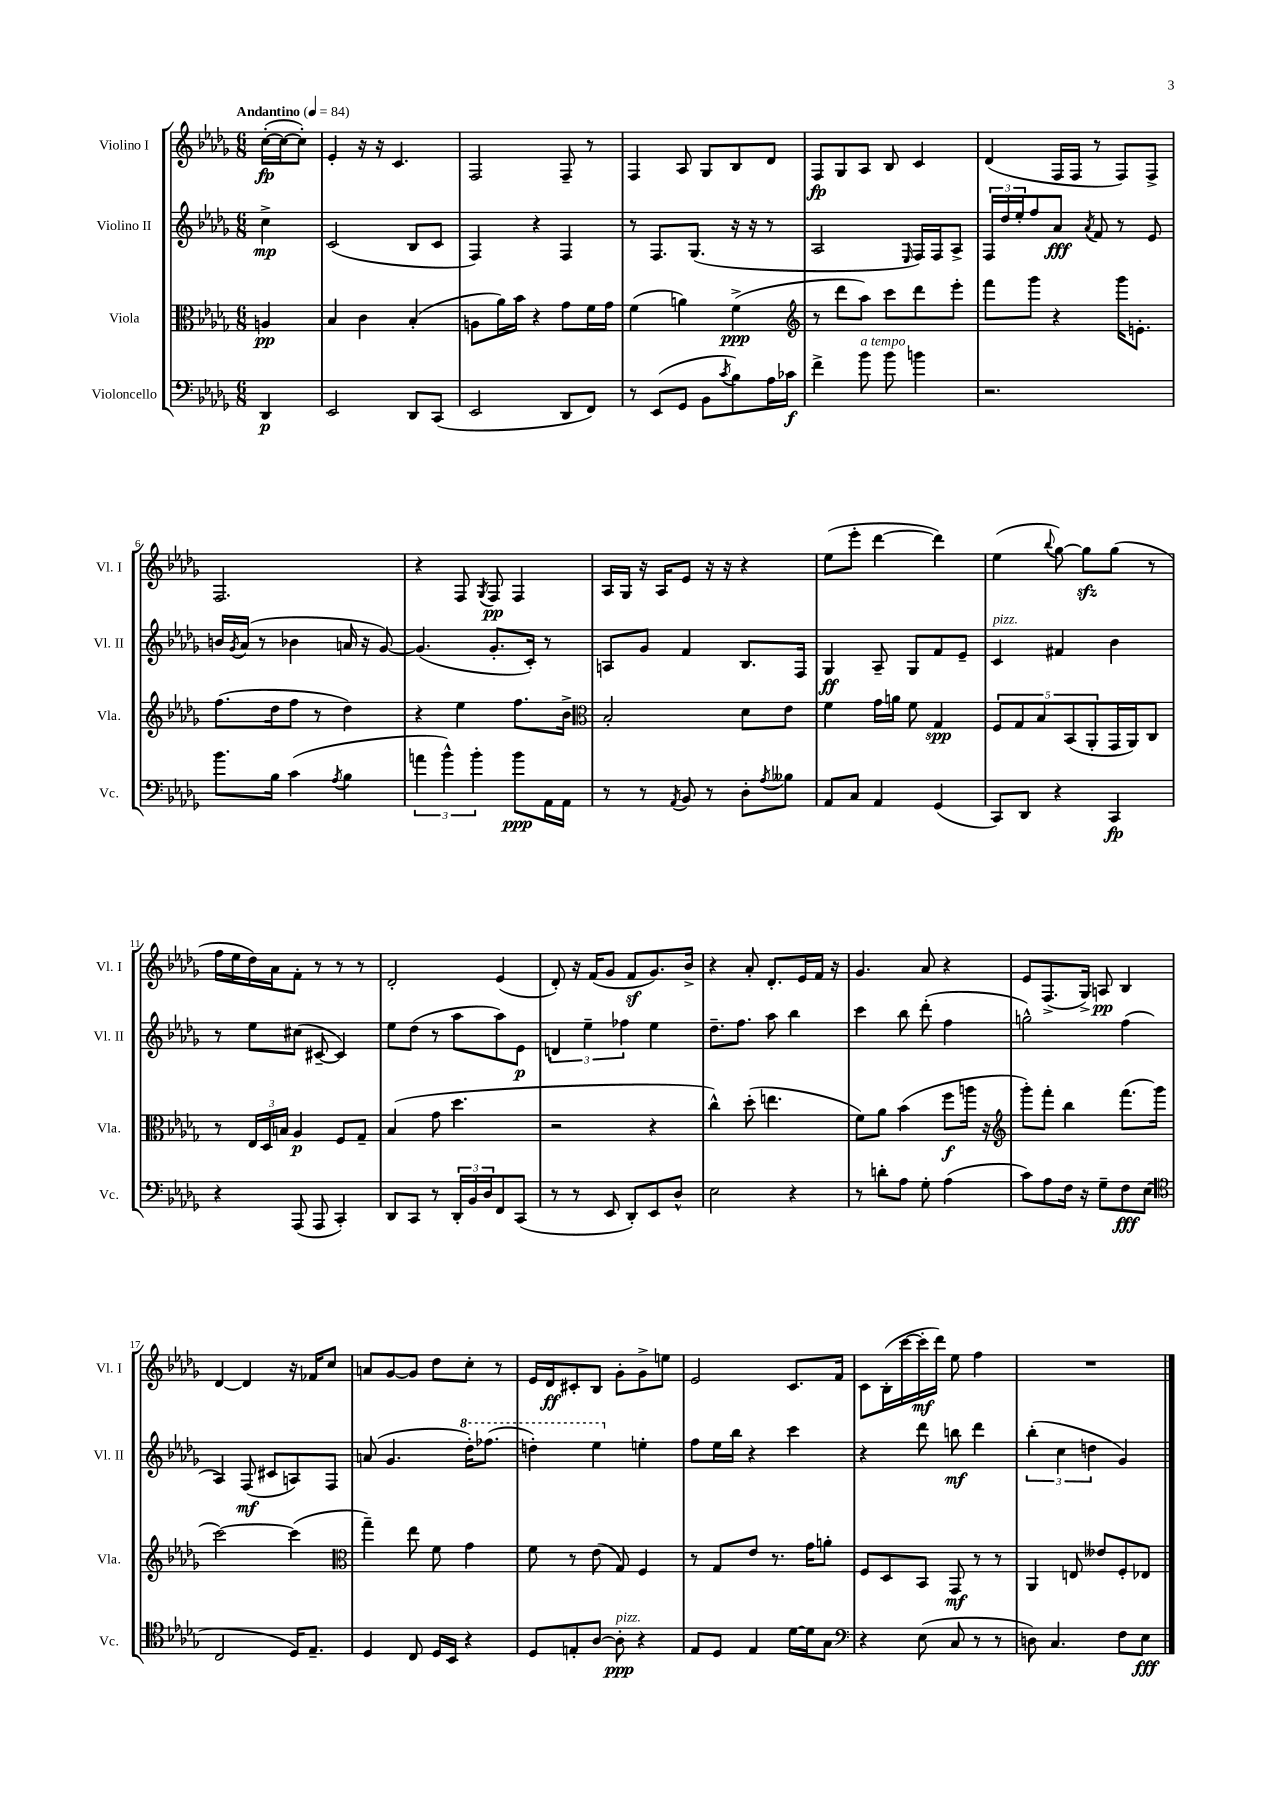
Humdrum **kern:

**kern	**kern	**kern	**kern
*staff4	*staff3	*staff2	*staff1
*clefF4	*clefC3	*clefG2	*clefG2
*k[b-e-a-d-g-]	*k[b-e-a-d-g-]	*k[b-e-a-d-g-]	*k[b-e-a-d-g-]
*M6/8	*M6/8	*M6/8	*M6/8
*MM84	*MM84	*MM84	*MM84
4DD-	4A	4cc^	([16cc'
.	.	.	16cc_
.	.	.	8cc'])
=	=	=	=
2EE-	4B-	(2c	4e-'
.	4c	.	16r
.	.	.	16r
.	.	.	4.c
8DD-	(4B-'	8B-	.
(8CC	.	8c	.
=	=	=	=
2EE-	8A	4F)	2F
.	16a-)	.	.
.	16b-	.	.
.	4r	4r	.
8DD-	8g-	4F	8F~
8FF)	16f	.	8r
.	16g-	.	.
=	=	=	=
8r	(4f	8r	4F
(8EE-	.	8.F	.
8GG-	4a)	.	8A-
.	.	(8.G-	.
8BB-	.	.	8G-
8qc	.	.	.
8B-)	(4f^	16r	8B-
.	.	16r	.
16A-	.	8r	8d-
16c-	.	.	.
=	=	=	=
*	*clefG2	*	*
4f^	8r	2A-	8F
.	8ddd-	.	8G-
8b-	8aa-)	.	8A-
8b-	8ccc	.	8B-
.	.	16qqE-	.
4b	8ddd-	16F)	4c
.	.	16F	.
.	8eee-'	8A-^	.
=	=	=	=
2.r	8fff	24F	(4d-
.	.	24dd-	.
.	.	24ee-'	.
.	8ggg-	8ff	.
.	4r	8a-	16F
.	.	.	16F
.	.	8qa-	.
.	.	8f	8r
.	16ggg-	8r	8F)
.	8.e'	.	.
.	.	8e-	8F^
=	=	=	=
8.b-	(8.ff	16b	2.F
.	.	8qg-	.
.	.	(16a-	.
.	.	8r	.
16B-	16dd-	.	.
(4c	8ff	4b-	.
.	8r	.	.
8qA-	.	.	.
4B-	4dd-)	16a	.
.	.	16r	.
.	.	[8g-)	.
=	=	=	=
6a	4r	(4.g-]	4r
6b-^^)	.	.	.
.	4ee-	.	8F
6b-'	.	.	.
.	.	.	8qG-
.	.	8.g-'	8F
8b-	8.ff	.	4F
.	.	16c')	.
16AA-	.	8r	.
16AA-	16b-^	.	.
=	=	=	=
*	*clefC3	*	*
8r	2B-'	8A	16A-
.	.	.	16G-
8r	.	8g-	16r
.	.	.	16A-
8qAA-	.	.	.
8BB-	.	4f	8e-
8r	.	.	16r
.	.	.	16r
8D-'	8d-	8.B-	4r
8qA-	.	.	.
8B--	8e-	.	.
.	.	16F	.
=	=	=	=
8AA-	4f	4G-	(8ee-
8C	.	.	8eee-'
4AA-	16g-	8A-~	[4ddd-
.	16a	.	.
.	8f	8G-	.
(4GG-	4G-	8f	4ddd-])
.	.	8e-~	.
=	=	=	=
8CC)	10F	4c	(4ee-
.	10G-	.	.
8DD-	.	.	.
.	10B-	.	.
.	.	.	8qqbb-
4r	.	4f#	[8gg-)
.	(10BB-	.	.
.	.	.	8gg-]
.	10AA-'	.	.
4CC	16GG-	4b-	(8gg-
.	16AA-)	.	.
.	8C	.	8r
=	=	=	=
4r	8r	8r	16ff
.	.	.	16ee-
.	24E-	8ee-	16dd-)
.	24D-	.	.
.	.	.	16a-
.	24B	.	.
(8AAA-	4A-	(8cc#	8f'
8AAA-	.	[8c#~	8r
4CC')	8F	4c#])	8r
.	8G-~	.	8r
=	=	=	=
8DD-	(4B-	8ee-	2d-'
8CC	.	(8dd-	.
8r	8g-	8r	.
24DD-'	4.dd-	8aa-	.
24BB-	.	.	.
24D-	.	.	.
8FF	.	8aa-)	(4e-
(8CC	.	8e-	.
=	=	=	=
8r	2r	6d	8d-')
8r	.	.	16r
.	.	6ee-~	.
.	.	.	(16f
8EE-	.	.	8g-
.	.	6ff-	.
8DD-')	.	.	8f
8EE-	4r	4ee-	8.g-)
8D-^^	.	.	.
.	.	.	16b-^
=	=	=	=
2E-	4cc^^)	8.dd-~	4r
.	.	8.ff	.
.	(8dd-'	.	8a-'
.	4.ee	8aa-	8.d-'
4r	.	4bb-	.
.	.	.	16e-
.	.	.	16f
.	.	.	16r
=	=	=	=
8r	8f)	4ccc	4.g-
8d'	8a-	.	.
8A-	(4b-	8bb-	.
8G-'	.	(8ddd-'	8a-
(4A-	8ff	4ff	4r
.	16aa	.	.
.	16r	.	.
=	=	=	=
*	*clefG2	*	*
8c)	8ggg-')	2gg^^)	8e-
8A-	8fff'	.	(8.F^
16F	4bb-	.	.
16r	.	.	16G-^)
8G-~	.	.	8A
8F	(8.fff	(4ff	4B-
(8E-	.	.	.
.	16ggg-	.	.
=	=	=	=
*clefC4	*	*	*
2C	[2ccc)	4A-)	[4d-
.	.	(8F	4d-]
.	.	8c#	.
16D-)	(4ccc]	8A)	16r
8.E-~	.	.	16f-
.	.	8F	8cc
=	=	=	=
*	*clefC3	*	*
4D-	4gg-~)	(8a	8a
.	.	4.g-	[8g-
8C	8ee-	.	8g-]
16D-	8f	.	8dd-
16BB-	.	.	.
4r	4g-	16ddd-')	8cc'
.	.	(8.fff-	.
.	.	.	8r
=	=	=	=
8D-	8f	4ddd')	16e-
.	.	.	16d-
8E'	8r	.	8c#'
[8A-	(8e-	4eee-	8B-
8A-']	8G-)	.	8g-'
4r	4F	4ee'	8g-^
.	.	.	8ee
=	=	=	=
8E-	8r	8ff	2e-
8D-	8G-	16ee-	.
.	.	16bb-	.
4E-	8e-	4r	.
.	8.r	.	.
[16d-	.	4ccc	8.c
16d-]	16g-	.	.
8G-	8a'	.	.
.	.	.	16f
=	=	=	=
*clefF4	*	*	*
4r	8F	4r	8c
.	8D-	.	(16B-'
.	.	.	[16ccc
(8E-	8BB-	8ddd-	16ccc']
.	.	.	16ddd-)
8C	8GG-	8bb	8ee-
8r	8r	4ddd-	4ff
8r	8r	.	.
=	=	=	=
8D)	4AA-	(6bb-'	2.r
4.C	.	.	.
.	.	6cc	.
.	8E	.	.
.	.	6dd	.
.	8e--	.	.
8F	8F'	4g-)	.
8E-	8E-	.	.
==	==	==	==
*-	*-	*-	*-
